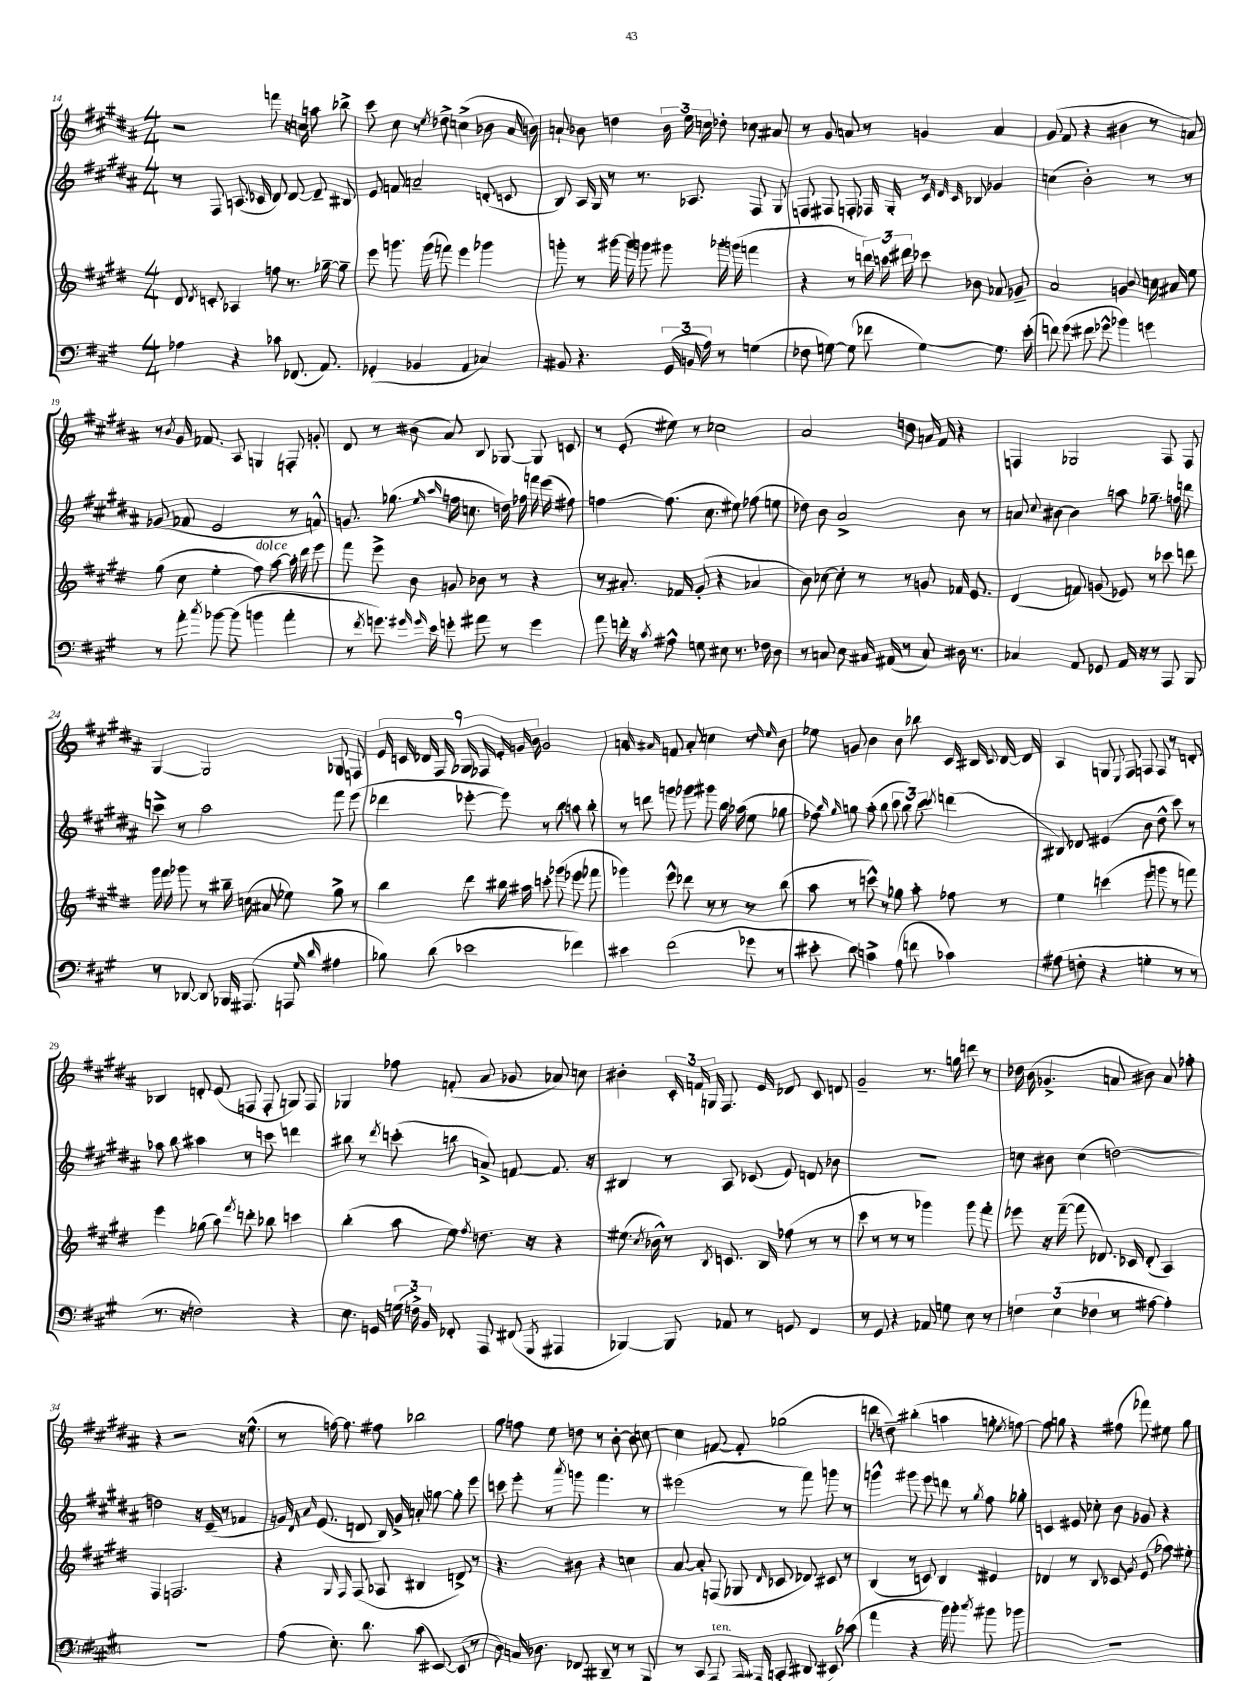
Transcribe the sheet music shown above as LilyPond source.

<<
\new StaffGroup <<
\new Staff = "s0" {
    \clef treble \key b \major \numericTimeSignature \time 4/4
    \autoBeamOff r2 f'''8 r16 c''16 a''8 bes''8-> |
    cis'''8 cis''8 r8 \acciaccatura { e''8 } des''8-> c''4->( bes'8 ais'16 b'16) |
    a'8-! bes'8 d''4 \tuplet 3/2 { bes'16 e''16 c''16 } des''8-. ces''8 ais'8 |
    r8 gis'8 a'8 r8 g'4 a'4 |
    gis'8( fis'8 r4 bis'4 r8 a'8) |
    r8 \acciaccatura { b'8 } gis'16 fes'8. ais8 g4 f8-. g'8-. |
    dis'8 r8 bis'8( ais'8) b8 ges8~ ges8 c'8 |
    r8 e'8-.( eis''8) r8 ces''2 |
    ais'2 d''8 a'16 fis'16 r4 |
    f4 ges2 f8 f8 |
    gis4~ gis2 ges8 f8 |
    \tuplet 9/8 { e'16 c'16 des'16 fis16 ges16 fes16 e'16-. g'16 b'16 } g'2 |
    a'4 \grace { gis'16 ais'16 } f'8 ais'8-. c''4 r8 \grace { dis''16 e''16 } b'8 |
    ees''8 g'8 b'4 b'8 bes''8 cis'16 bis16 \appoggiatura { cis'8 } dis'16~ dis'16 |
    ais4 g8 \appoggiatura { e8 } fis8 f8 f8 r8 d'8-. |
    bes4 d'8-. e'8( f8 f8-. g8) f8 |
    ges4 fes''8 f'8-.( ais'8 ges'8 aes'8) c''8 |
    bis'4-. \tuplet 3/2 { cis'16-. f'16 g16 } fis8. e'16 des'8 cis'8 d'8 |
    gis'2-- r8. g''16 d'''8 r8 |
    des''16 b'16( ges'4.-> a'8 bis'8) a'8 fes''8-. |
    r4 r2 r16 e''8.-^( |
    r8 f''16~) f''8. fis''8 bes''2 |
    gis''8 f''8 e''8 d''8 r8 b'8~-. b'8 c''8~ |
    c''4 f'8~ f'8-. ges''2( |
    d'''8 d''8--) bis''4-.( a''4 g''8-. \acciaccatura { e''8 } f''8~) |
    f''8 g''8 r4 fis''8( fes'''8) eis''8 g''8 \bar "|." |
}
\new Staff = "s1" {
    \clef treble \key b \major \numericTimeSignature \time 4/4
    \autoBeamOff r8 fis8 a8.( ces'16 dis'8) dis'8~ dis'8-- bis8 |
    e'8 f'8 a'2-- d'8-.( c'8 |
    b8) ais16 gis16 r8 r8. aes8. fis8 gis8 |
    f8 fis8 f8-. fes16 gis16-. r8 \grace { cis'32 dis'32 cis'32 } bes8 ges'4 |
    c''4( b'2-.) r8 r8 |
    ges'8( fes'8 e'2 r8 f'8-^) |
    g'8. ges''8.( \grace { e''16 ais''16 } f''16 c''8. d''16) fes''16 f'''16 e'''16( fis''8) |
    f''4~ f''8.( cis''8. eis''8) fes''8( e''8 |
    des''8) b'8 ais'2-> b'8 r8 |
    a'8 \appoggiatura { cis''8 } bis'8~ bis'4 a''8 ges''8.-- f''16 d'''8 |
    c'''8-> r8 ais''2 fis'''8 e'''8( |
    des'''4 ees'''8~-. ees'''8) r8 b''8 a''8 b''8-. |
    r8 d'''8 g'''8 ges'''8 gis'''8 b''16 aes''16( e''8 ges''8 |
    fes''8) \grace { b''16 gis''16 } g''8 ais''8-.( b''8 \tuplet 3/2 { cis'''8 b''8) cis'''8 } \acciaccatura { cis'''8 } d'''4( |
    bis8) des'8 eis'4( b'8 dis''8-^ cis'''8) r8 |
    aes''8 b''8 ais''4 r8 c'''8 d'''4 |
    bis''8 r8 \acciaccatura { dis'''8 } c'''8-.( b''8 a'8->) f'8~ f'8. r16 |
    bis4 r8 ais8 ces'8( e'8) d'8 bes'8 |
    R1 |
    c''8 bis'8 c''4( d''2~) |
    d''2 r16 e'16--( r8 fes'4 |
    g'16) \grace { dis'16 ais'16 } e'8.( d'8 b16) g'16-> a'8-. g''8~ g''8-. e'''8 |
    c'''8 e'''8-. r8 \acciaccatura { ais'''8 } g'''8 fis'''4. r8 |
    eis'''2( r8 fis'''8) g'''8 r8 |
    g'''4-^ gis'''8 e'''8 d'''8 r8 \acciaccatura { gis''8 } fis''8 ges''8-. |
    c'4 eis'8 ces''8-. b'8 ges'8 r4 \bar "|." |
}
\new Staff = "s2" {
    \clef treble \key e \major \numericTimeSignature \time 4/4
    \autoBeamOff dis'8 \acciaccatura { dis'8 } c'8-. aes4 f''8 r8. ges''16~-- ges''8-- |
    e'''8 g'''8. g'''16( f'''8) e'''4 ges'''4 |
    g'''8-. r8 gis'''16~ gis'''16 g'''8 gis'''8 ges'''16-. g'''16( f'''4 |
    r4 r8 \tuplet 3/2 { d'''16) c'''16 dis'''16 } ces'''8 bes'8 aes'8 ges'8-- |
    a'2 g'4 \appoggiatura { b'8 } c''16 ais'16 e''8 |
    gis''8( cis''8 e''4-. fis''8^\markup { \italic "dolce" }) a''8~ a''16-. dis'''16 e'''8 |
    fis'''8 e'''8-> b'8 g'8 bes'8 r8 r4 |
    r8 ais'8.-. fes'16 gis'8-.( r4 aes'4 |
    b'8) ces''8~ ces''8-. r8 r8 g'8 fes'16 e'8. |
    dis'4( f'8) g'8( ees'8) r8 ces'''8 d'''8 |
    gis'''16 fis'''16 ges'''8 r8 bis''16-- c''16( ais'8 ees''8) gis''8-> r8 |
    b''4 dis'''8 bis''16 ais''16 c'''8-. ges'''8( ees'''8 fes'''8 |
    ges'''4) e'''8-^ des'''8 r8 r8 r8 b''8( |
    a''8 r8 c'''8-^) r8 ges''8 a''8-. fes''8 r8 |
    e''4 c'''4( e'''8 g'''8 r8 f'''8) |
    e'''4 ges''8( a''8) \acciaccatura { fis'''8 } d'''8-. bes''8 c'''4 |
    b''4-.( a''8 e''8) \acciaccatura { fis''8 } d''8. r16 r4 |
    eis''8.( \acciaccatura { cis''8 } bes'16-^) r8 \acciaccatura { b8 } c'8. b16 fes''8( r8 r8 |
    cis'''8 r8 r8 r8 ges'''4) ges'''8 fis'''8-. |
    ees'''8 r16 fis'''16~--( fis'''8 des'8.) ces'16 des'8-.( a4) |
    fis4 f2. |
    r4 \grace { gis16 fis16 } fis8( aes8 bis4 d'8->) r8 |
    r4. bis'8 r4 c''4 |
    a'8~ a'8-. f8( ges8 \grace { dis'16 } ces'8 des'8) cis'8 r8 |
    b4( r8 c'8) b4 eis'4 |
    des'4 r8 b8 ces'8 \acciaccatura { gis'8 } e'8( fes''8) eis''8-. \bar "|." |
}
\new Staff = "s3" {
    \clef bass \key a \major \numericTimeSignature \time 4/4
    \autoBeamOff aes4 r4 ces'8 fes,8.( a,8.) |
    ges,4-.( bes,4 a,4 ces4) |
    bis,8 r4. \tuplet 3/2 { gis,16( b,16 a16) } r8 g4( |
    fes8 g8~) g8( fes'8 g4~) g8. e'16-.( |
    f'8) gis'8( fis'8 ges'8-^ bes'4) g'4 |
    r8 a'8-. \acciaccatura { cis''8 } bes'8~ bes'8( b'4 a'4-. |
    r8 \acciaccatura { fis'8 } g'8.) \grace { gis'16 gis'16 } e'16 g'8-. ais'8 r8 g'4 |
    a'8 f'16-. r16 \acciaccatura { cis'8 } ais8-^ g8 eis8 r8. fes16 d8 |
    r8 c8 e8 cis16 ais,16( r8 cis8) dis16 r8. |
    ces4 a,8 ges,8 a,16 r16 r8 a,,8 b,,8 |
    r8 des,8~ des,8 bes,,16 ais,,8.( a,,8 \grace { gis16 d'16 } ais4 |
    bes8) d'8( ees'2 fes'4) |
    eis'4 fis'2( ges'8 r8 |
    eis'8-. d'8) c'4-> a8( f'8 ces'4) |
    ais8( f8-. r4 g4-. r8 r8 |
    r8. r16 f2) r4 |
    e8. g,16 \tuplet 3/2 { g16( f16->) b,16 } fes,8-. a,,8 fis,8( \acciaccatura { gis,,8 } ais,,4 |
    bes,,4~) bes,,8 aes,8 r8 g,8 fis,4 |
    r8 gis,8 r4 aes,8 g8 e8 r8 |
    \tuplet 3/2 { f4 e4( fes4 } r8 ais8~ ais4-.) |
    R1 |
    a8( e8.-.) d'8. cis'8( eis,8~) eis,8( r8 |
    d8) c16 des8. fes,8 dis,8-- r8 r8 b,,8 |
    r8 cis,8( a,,8-.^\markup { \italic "ten." }) a,,16 ais,,16 c,8-.( dis,8 eis,8) ces'8( |
    a'4 r4 b'16) b'8.-. \acciaccatura { cis''8 } bis'8 bes'8 |
    R1 \bar "|." |
}
>>
>>
\layout { \context { \Score currentBarNumber = #14 } }
